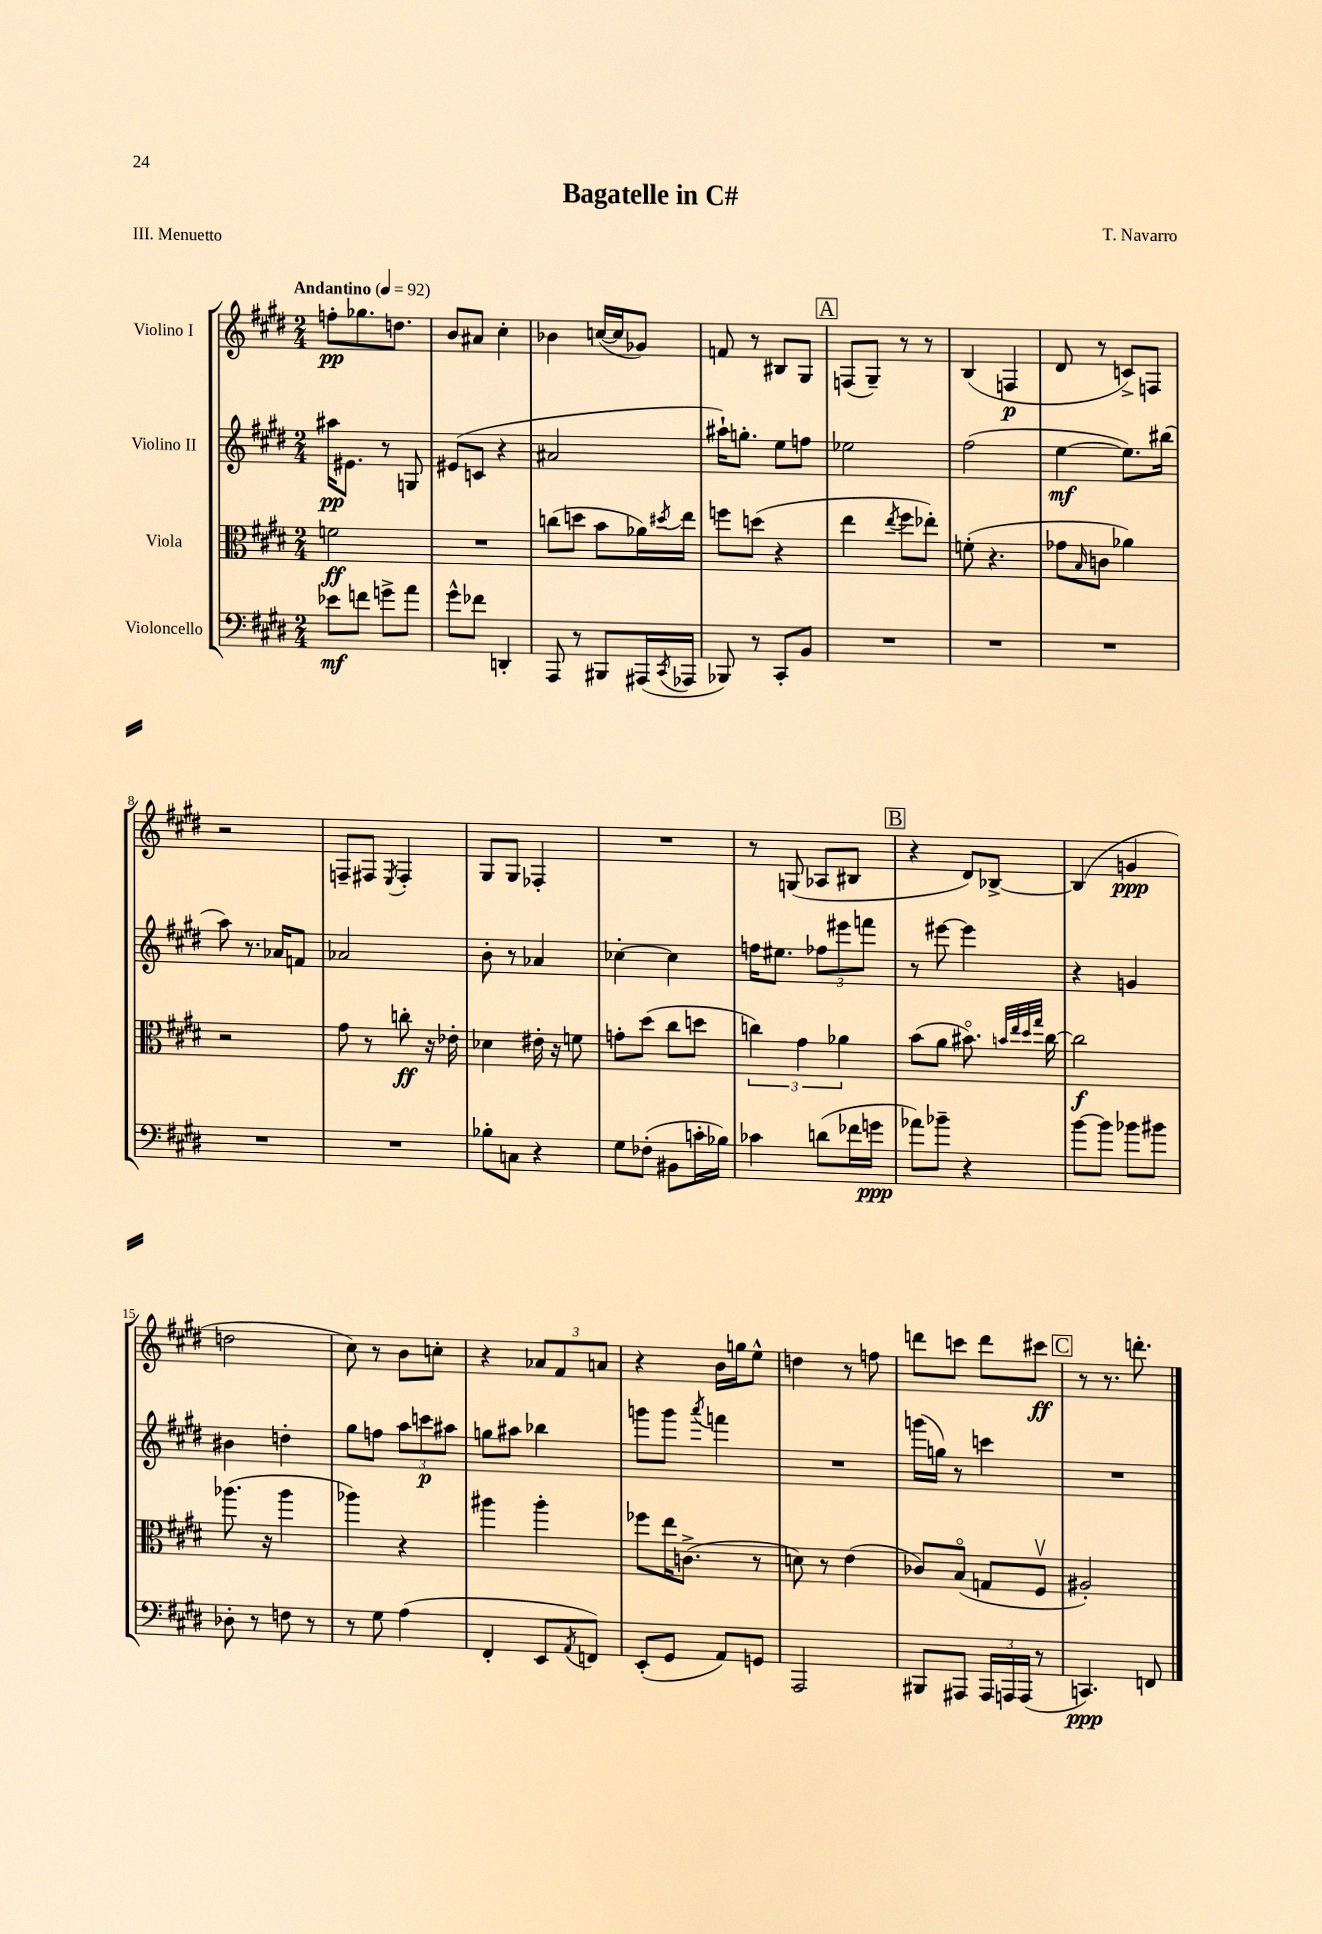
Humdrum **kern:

**kern	**kern	**kern	**kern
*staff4	*staff3	*staff2	*staff1
*clefF4	*clefC3	*clefG2	*clefG2
*k[f#c#g#d#]	*k[f#c#g#d#]	*k[f#c#g#d#]	*k[f#c#g#d#]
*M2/4	*M2/4	*M2/4	*M2/4
*MM92	*MM92	*MM92	*MM92
8e-\L	2f\	16aa#\LK	8ff'\L
.	.	8.e#\J	.
8f\J	.	.	8.gg-\
8g^\L	.	8r	.
.	.	.	8.dd\J
8a\J	.	8G/	.
=	=	=	=
8g#^^\L	2r	(8e#/L	8b/L
8f-\J	.	8c/J	8a#/J
4DD'/	.	4r	4cc#'\
=	=	=	=
8AAA/	(8cc\L	2a#/	4b-\
8r	8dd\J	.	.
8BBB#/L	8b\L	.	([16cc/LL
.	.	.	16cc/]J
(16AAA#/L	16a-\L)	.	8g-/J)
8qCC#/	8qdd#/	.	.
16AAA-/JJ	16ee\JJ	.	.
=	=	=	=
8BBB-/)	8ff\L	16aa#`\LK)	8f/
.	.	8.gg'\J	.
8r	(8dd\J	.	8r
8CC#'/L	4r	8ee\L	8B#/L
8BB/J	.	8ff\J	8G#/J
=	=	=	=
2r	4ee\	2ee-\	(8F/L
.	.	.	8G#~/J)
.	8qee/	.	.
.	8ff#\L	.	8r
.	8ee-'\J)	.	8r
=	=	=	=
2r	(8f'\	(2ff#\	(4B/
.	4.r	.	.
.	.	.	4F/
=	=	=	=
2r	8g-\L	[4ee\	8d#/
.	16qqB/	.	.
.	8c\J	.	8r
.	4a-\)	8.ee\]L)	8c^/L)
.	.	.	8F/J
.	.	(16bb#\Jk	.
=	=	=	=
2r	2r	8aa\)	2r
.	.	8.r	.
.	.	16a-/LK	.
.	.	8f/J	.
=	=	=	=
2r	8g#\	2a-/	8F~/L
.	8r	.	8F#/J
.	.	.	8qE/
.	8cc'\	.	4F#'/
.	16r	.	.
.	16e-'\	.	.
=	=	=	=
8B-'\L	4d-\	8b'\	8G#/L
8C\J	.	8r	8G#/J
4r	16e#'\	4a-/	4F-'/
.	16r	.	.
.	8f\	.	.
=	=	=	=
8G#\L	8g'\L	[4cc-'\	2r
(8F-'\J	(8dd#\J	.	.
8BB#\L	8cc#\L	4cc-\]	.
16c'\L	8dd\J	.	.
16B-\JJ)	.	.	.
=	=	=	=
4c-\	6cc\)	16ff\LK	8r
.	.	8.ee#\J	.
.	.	.	(8G/
.	6g#\	.	.
(8d\L	.	12ff-\L	8A-/L
.	6a-\	12eee#\	.
16f-\L	.	.	8B#/J
.	.	12fff\J	.
16g\JJ	.	.	.
=	=	=	=
8a-\L)	(8b\L	8r	4r
8b-~\J	8a\J	[8eee#\	.
4r	8.b#o\)	4eee#\]	8d#/L)
.	.	.	[8B-^/J
.	32qqb/LLL	.	.
.	32qqee/	.	.
.	32qqdd#/	.	.
.	32qqgg#/JJJ	.	.
.	[16cc#\	.	.
=	=	=	=
[8b\L	2cc#\]	4r	(4B-/]
8b\]J	.	.	.
8b-\L	.	4g/	4g/
8b#\J	.	.	.
=	=	=	=
8D-'\	(8.aa-\	4b#\	2dd\
8r	.	.	.
.	16r	.	.
8F\	4aa-\	4dd'\	.
8r	.	.	.
=	=	=	=
8r	4aa-\)	8gg#\L	8cc#\)
8G#\	.	8ff\J	8r
(4A\	4r	12aa\L	8b\L
.	.	12ccc\	.
.	.	.	8cc'\J
.	.	12aa#\J	.
=	=	=	=
4FF#'/	4aa#\	8gg\L	4r
.	.	8aa#\J	.
8EE/L	4aa#'\	4bb-\	12a-/L
.	.	.	12f#/
8qAA/	.	.	.
8FF/J)	.	.	.
.	.	.	12a/J
=	=	=	=
(8EE'/L	8ff-\L	8ggg\L	4r
8GG#/J	16ee\K	8ggg\J	.
.	(8.c^\J	.	.
.	.	8qaaa/	.
8AA/L)	.	4fff\	16b\LL
.	.	.	16gg\J
8GG/J	8r	.	8ee^^\J
=	=	=	=
2AAA/	8d\)	2r	4dd\
.	8r	.	.
.	(4e\	.	8r
.	.	.	8ff\
=	=	=	=
8BBB#/L	8c-/L)	(16ggg\LL	8ddd\L
.	.	16gg\JJ)	.
8AAA#/J	(8Bo/J	8r	8ccc\J
24AAA#/LL	8G/L	4ccc\	8ddd\L
24AAA/	.	.	.
(24AAA/JJ	.	.	.
8r	8F#v/J	.	8ccc#\J
=	=	=	=
4.CC/)	2A#'/)	2r	8r
.	.	.	8.r
.	.	.	8.ddd'\
8FF/	.	.	.
==	==	==	==
*-	*-	*-	*-
